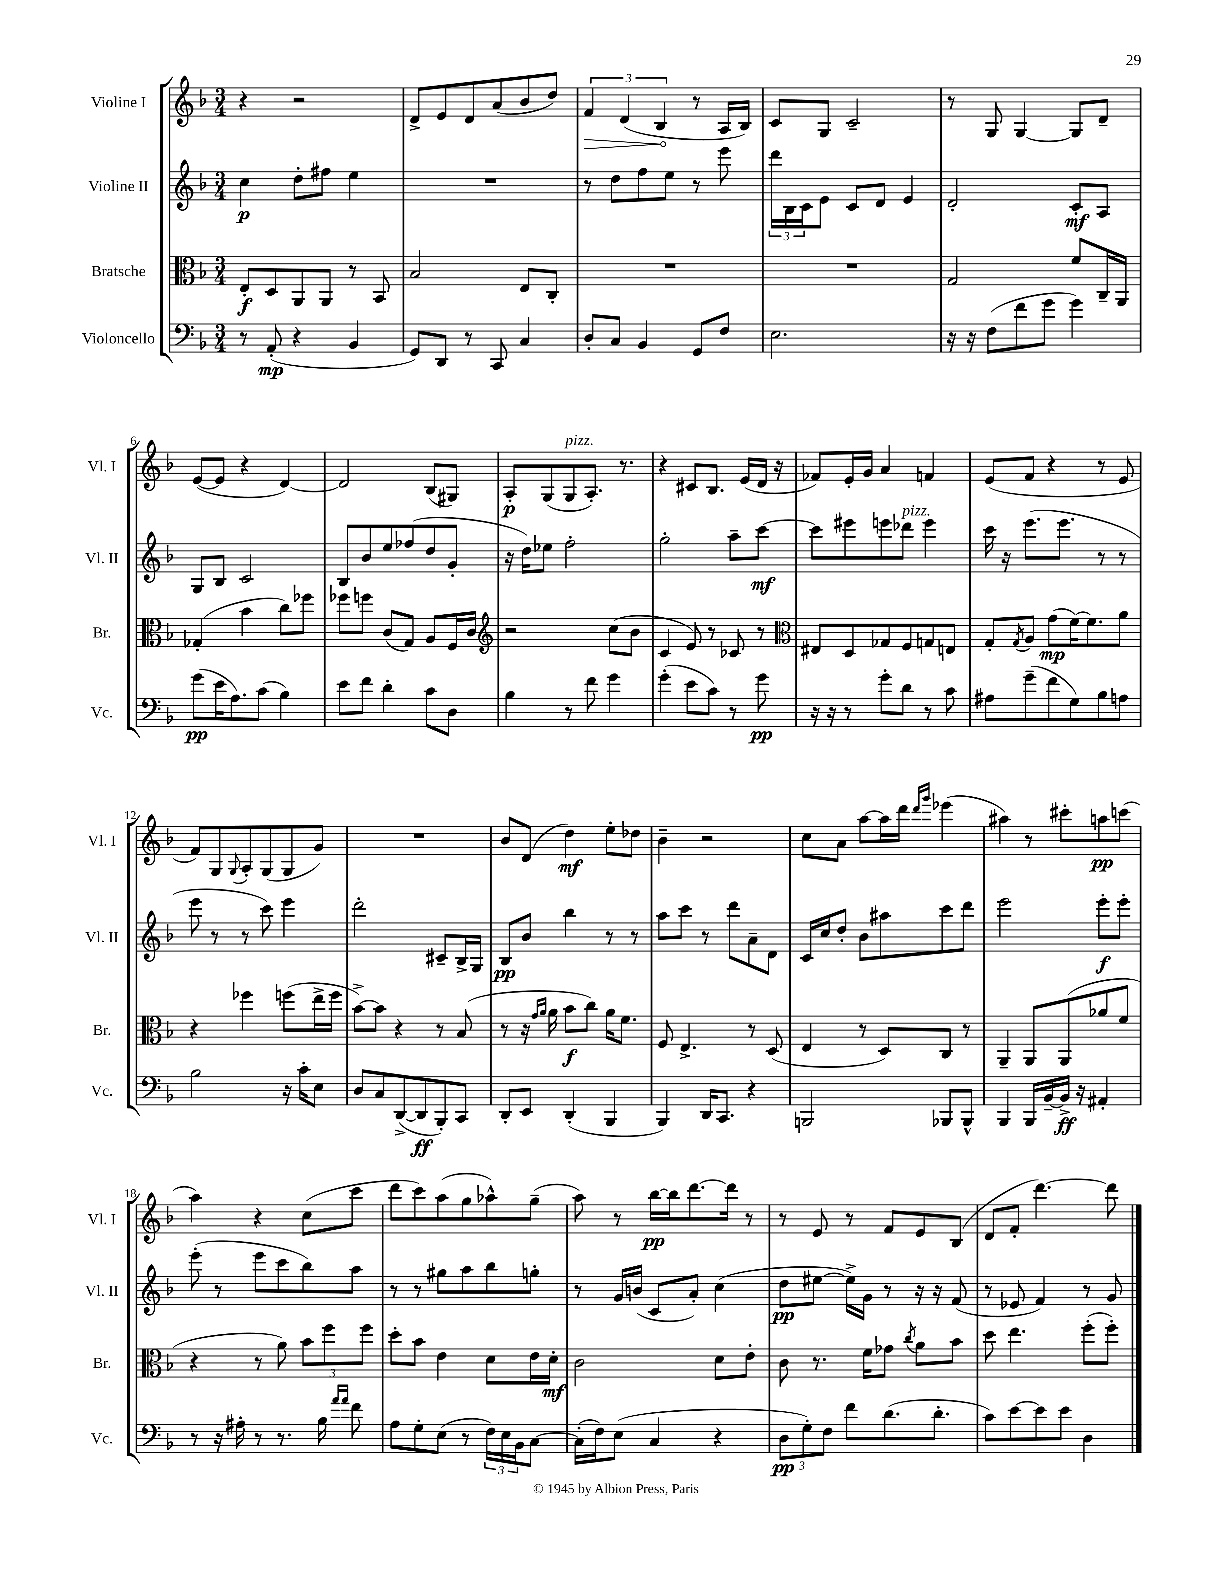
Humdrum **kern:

**kern	**kern	**kern	**kern
*staff4	*staff3	*staff2	*staff1
*clefF4	*clefC3	*clefG2	*clefG2
*k[b-]	*k[b-]	*k[b-]	*k[b-]
*M3/4	*M3/4	*M3/4	*M3/4
8r	8E'	4cc	4r
(8AA'	8D	.	.
4r	8AA	8dd'	2r
.	8AA	8ff#	.
4BB-	8r	4ee	.
.	8BB-	.	.
=	=	=	=
8GG)	2B-	2.r	8d^
8DD	.	.	8e
8r	.	.	8d
8CC	.	.	(8a
4C	8E	.	8b-
.	8C'	.	8dd)
=	=	=	=
8D'	2.r	8r	6f
8C	.	8dd	.
.	.	.	(6d
4BB-	.	8ff	.
.	.	.	6B-
.	.	8ee	.
8GG	.	8r	8r
8F	.	8eee	16A
.	.	.	16B-)
=	=	=	=
2.E	2.r	24ddd	8c
.	.	24B-	.
.	.	24c	.
.	.	8e	8G
.	.	8c	2c~
.	.	8d	.
.	.	4e	.
=	=	=	=
16r	2G	2d'	8r
16r	.	.	.
(8F	.	.	8G
8f	.	.	[4G
8g	.	.	.
4g)	8f	8c'	8G]
.	16C~	8A	8d~
.	16AA	.	.
=	=	=	=
(8g	(4G-'	8G	([8e
16e	.	8B-	8e]
8.A)	.	.	.
.	4b-	2c	4r
(8c	.	.	.
4B-)	8cc)	.	[4d)
.	8ff-	.	.
=	=	=	=
8e	8ff-	8B-	2d]
8f	8ff	8b-	.
4d'	(8c	8ee	.
.	8G)	(8ff-	.
8c	8A	8dd	(8B-
8D	16F	8g'	8G#)
.	16c	.	.
=	=	=	=
*	*clefG2	*	*
4B-	2r	16r	8A'
.	.	16dd)	.
.	.	8ee-	(8G
8r	.	2ff'	8G
8f	.	.	8.A')
4g	(8cc	.	.
.	.	.	8.r
.	8b-	.	.
=	=	=	=
(4g'	4c	2gg'	4r
8e	8e)	.	8c#
8c)	8r	.	8.B-
8r	8c-	8aa~	.
.	.	.	(16e
8g	8r	[8ccc	16d
.	.	.	16r
=	=	=	=
*	*clefC3	*	*
16r	8E#	8ccc]	8f-)
16r	.	.	.
8r	8D	8eee#	16e'
.	.	.	16g
8g'	8G-	8eee	4a
8d	8F	8ddd-	.
8r	8G	4eee	4f
8c	8E	.	.
=	=	=	=
8A#	8G'	16ccc	(8e
.	.	16r	.
.	8qG	.	.
(8g~	8A	(8.eee	8f
8f	(8g	.	4r
.	.	8.eee	.
8G)	[16f)	.	.
.	8.f]	.	.
8B-	.	8r	8r
8A	8a	8r	8e
=	=	=	=
2B-	4r	8eee	8f)
.	.	8r	8G
.	.	.	8qqG
.	4ff-	8r	8A'
.	.	8ccc)	(8G
16r	(8ff	4eee	8G
16c'	.	.	.
8E	16ee^	.	8g)
.	16ff	.	.
=	=	=	=
8D	[8b-^)	2ddd'	2.r
8C	8b-]	.	.
([8DD^	4r	.	.
8DD]	.	.	.
8BBB-')	8r	8c#~	.
8CC	(8B-	16B-^	.
.	.	16G	.
=	=	=	=
8DD'	8r	8B-	8b-
8EE	16r	8b-	(8d
.	16qqg	.	.
.	16qqa	.	.
.	16a	.	.
(4DD'	8b-	4bb-	4dd)
.	8cc)	.	.
4BBB-	16a	8r	8ee'
.	8.f	.	.
.	.	8r	8dd-
=	=	=	=
4BBB-)	8F	8aa	4b-~
.	4.E^	8ccc	.
16DD	.	8r	2r
8.CC	.	.	.
.	.	8ddd	.
4r	8r	8a~	.
.	(8D	8d	.
=	=	=	=
2BBB	4E	16c	8cc
.	.	16cc	.
.	.	8dd'	8a
.	8r	8b-	[8aa
.	8D)	8aa#	16aa]
.	.	.	16ddd
.	.	.	16qqddd
.	.	.	16qqggg
8BBB-	8C	8ccc	(4eee-
8BBB-^^	8r	8ddd	.
=	=	=	=
4BBB-	4AA~	2eee	4aa#)
16BBB-	8AA	.	8r
[16BB-~	.	.	.
16BB-^]	(8AA	.	8ccc#'
16r	.	.	.
4AA#'	8a-	8eee'	8aa
.	8f	8eee'	(8ccc
=	=	=	=
8r	4r	(8eee'	4aa)
16r	.	8r	.
16A#'	.	.	.
8r	8r	8eee	4r
8.r	8a)	8ccc	.
.	12b-	8bb-)	(8cc
16B-	.	.	.
.	12ff	.	.
16qqa	.	.	.
16qqa	.	.	.
8f	.	8aa	8ccc
.	12ff	.	.
=	=	=	=
8A	8dd'	8r	8ddd
8G'	8b-	8r	8ccc)
(8E	4e	8gg#	(8aa
8r	.	8aa	8gg
24F)	8d	8bb-	8aa-^^)
24E	.	.	.
24BB-	.	.	.
[8C	16e	8gg'	(8gg~
.	16d'	.	.
=	=	=	=
(16C']	2c	8r	8aa)
16F)	.	.	.
(8E	.	16g	8r
.	.	(16b	.
4C	.	8c	[16bb-
.	.	.	16bb-]
.	.	8a')	[8.ddd
4r	8d	(4cc	.
.	.	.	16ddd]
.	8e'	.	8r
=	=	=	=
12D	8c	8dd	8r
12G')	.	.	.
.	8.r	[8ee#	8e
12F	.	.	.
8f	.	16ee#^])	8r
.	16f	16g	.
(8.d	8g-	8r	8f
.	8qcc	.	.
.	8a	16r	8e
8.d'	.	16r	.
.	8b-	(8f	(8B-
=	=	=	=
8c)	8dd	8r	8d
[8e	4.ee	8e-	8f'
8e]	.	4f)	[4.ddd)
8e	.	.	.
4D	(8ff'	8r	.
.	8ff')	8g	8ddd]
==	==	==	==
*-	*-	*-	*-
